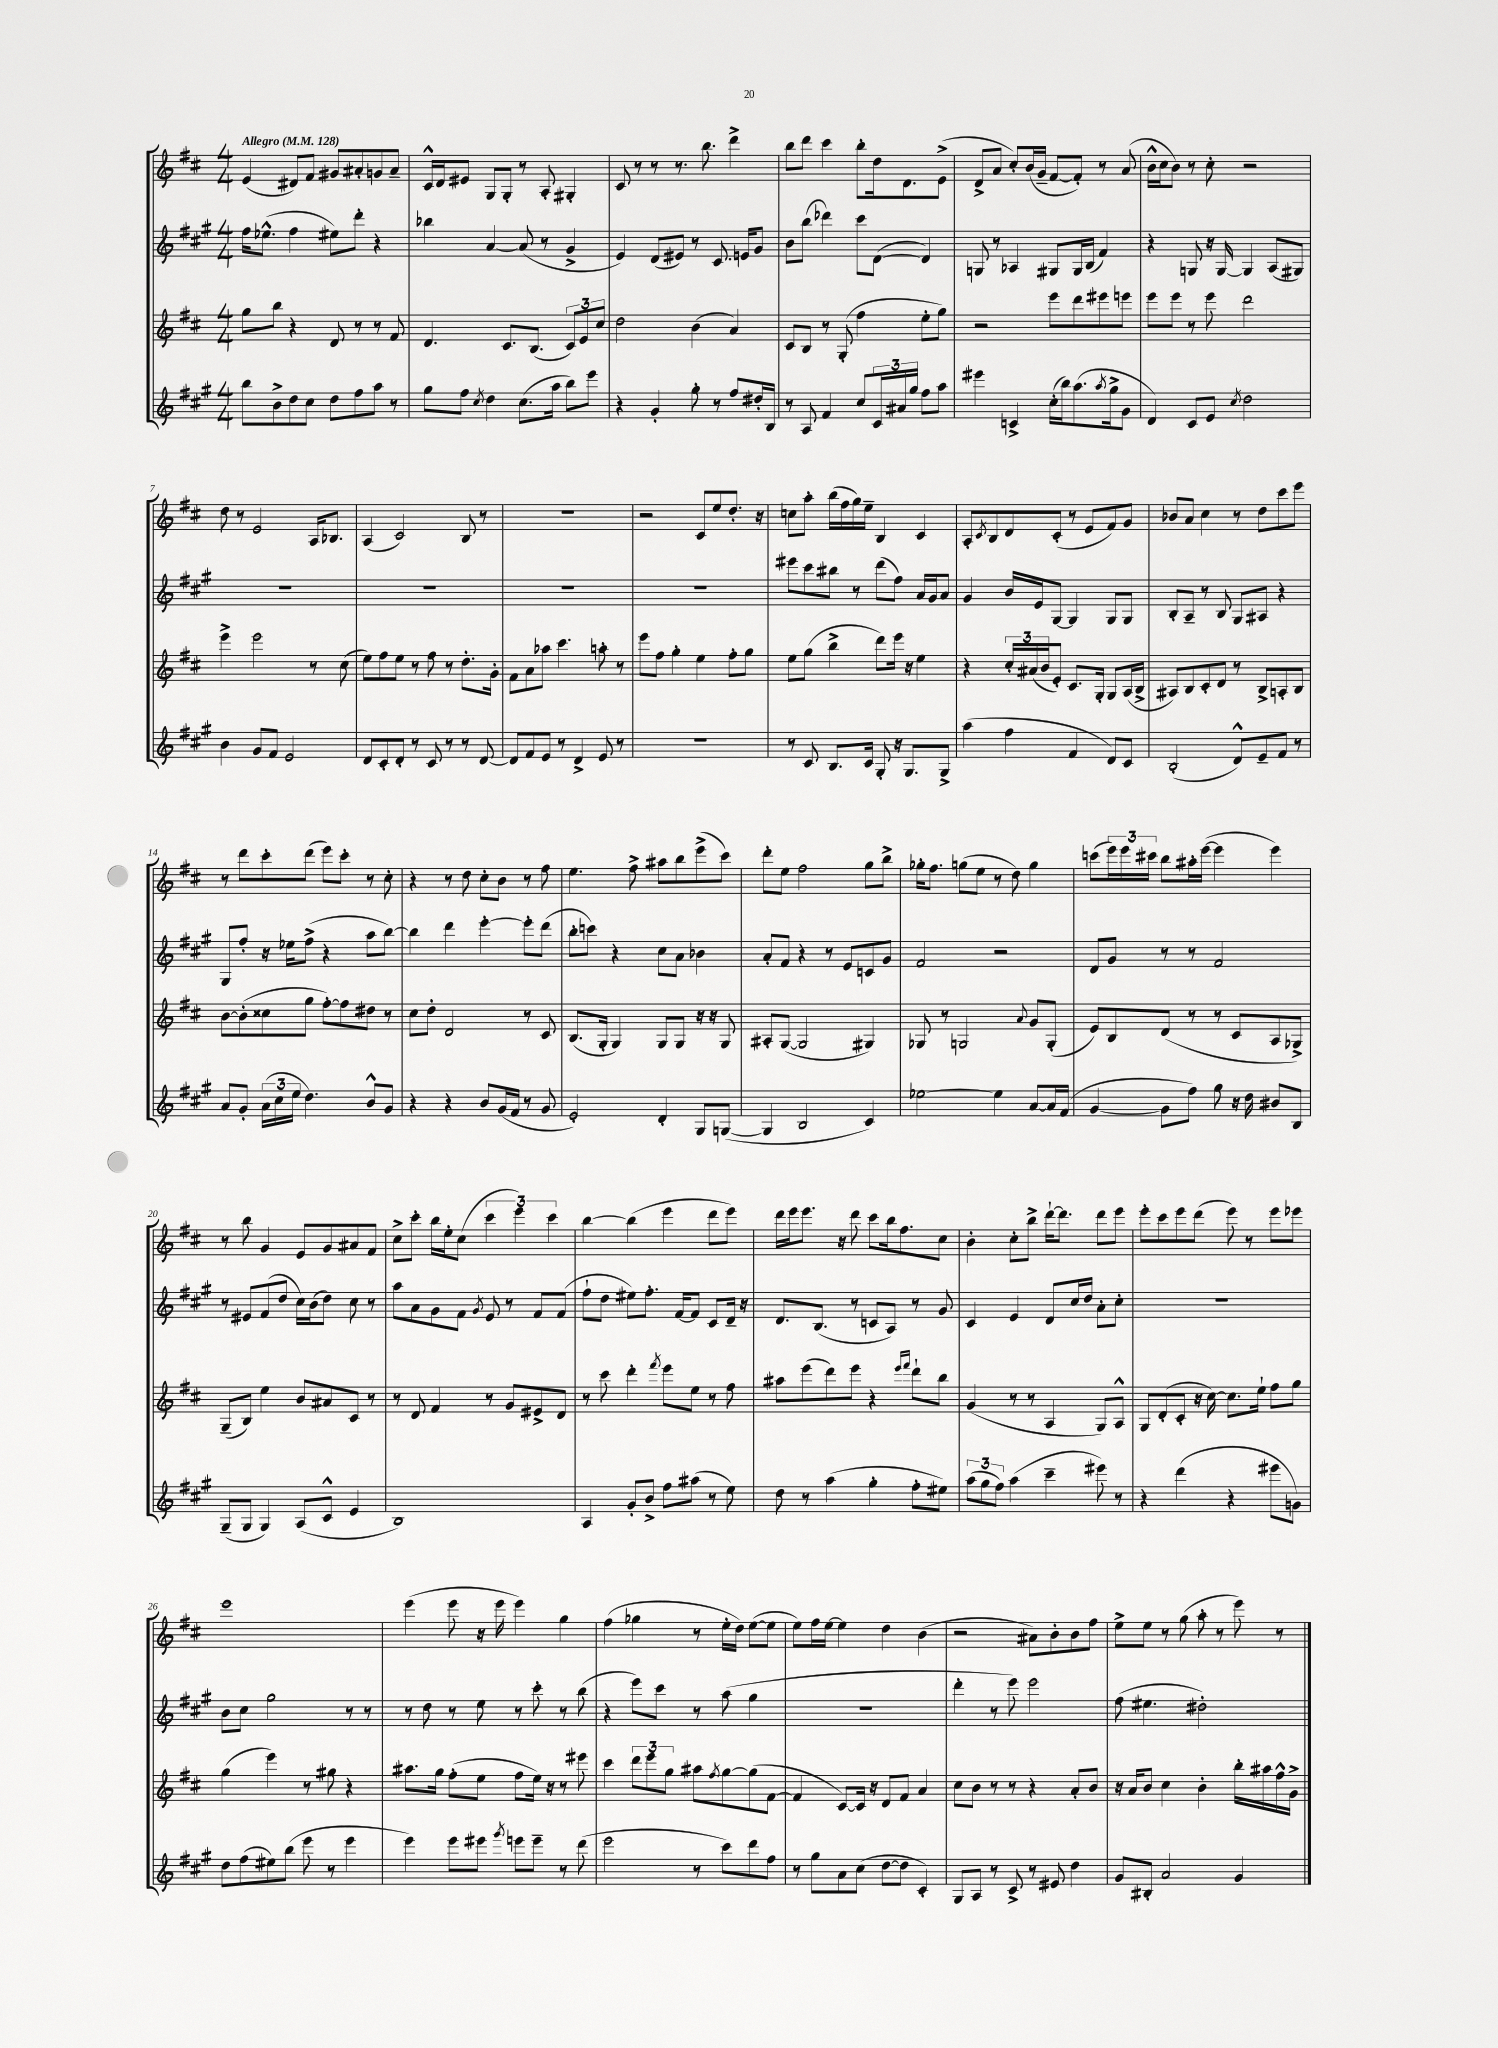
<<
\new StaffGroup <<
\new Staff = "s0" {
    \clef treble \key d \major \numericTimeSignature \time 4/4 \tempo "Allegro" 4 = 128
    e'4( dis'8) fis'8 gis'8 ais'8-. g'8 ais'8-- |
    cis'16-^ d'16 eis'8 g8 g8-. r8 a8-. gis4-. |
    cis'8 r8 r8 r8. b''8. d'''4-> |
    b''8 d'''8 cis'''4 b''8-. d''16 d'8. e'8->( |
    d'8-> a'8 cis''8-.) b'16( g'16-- fis'8~ fis'8-.) r8 a'8( |
    b'16-^ cis''16 b'8) r8 cis''8-. r2 |
    d''8 r8 e'2 a16 bes8. |
    a4( cis'2) b8 r8 |
    r1 |
    r2 cis'8 e''8 d''8.-. r16 |
    c''8 a''8-. b''16( fis''16 g''16) e''16-- b4 cis'4 |
    a8-. \acciaccatura { cis'8 } b8 d'8 cis'8-.( r8 e'8 fis'8) g'8 |
    bes'8 a'8 cis''4 r8 d''8 cis'''8 e'''8 |
    r8 d'''8 cis'''8-. d'''8( e'''8) cis'''8-. r8 cis''8-. |
    r4 r8 d''8 cis''8-. b'8 r8 fis''8 |
    e''4. fis''8-> ais''8 b''8 e'''8->( cis'''8) |
    d'''8-. e''8 fis''2 g''8 b''8-> |
    ges''16-. fis''8. g''8( e''8 r8 d''8) g''4 |
    c'''8( \tuplet 3/2 { e'''16) e'''16 cis'''16 } b''8 ais''16-. e'''16~( e'''4 e'''4) |
    r8 b''8 g'4 e'8 g'8 ais'8 fis'8 |
    cis''8-> cis'''8-. b''16 e''16-. cis''8( \tuplet 3/2 { cis'''4 e'''4) cis'''4 } |
    b''4~ b''4( e'''4 d'''8 e'''8) |
    d'''16 e'''16 e'''8. r16 d'''8 cis'''8 b''16 fis''8. cis''8 |
    b'4-. cis''8-. b''8-> d'''16~-! d'''8. d'''8 e'''8 |
    e'''8-. cis'''8 e'''8 d'''8( e'''8) r8 e'''8 ees'''8 |
    e'''1 |
    e'''4( e'''8 r16 e'''16 e'''4) g''4 |
    fis''4( ges''4 r8 e''16-. d''16) e''8~( e''8 |
    e''8) fis''16 e''16~ e''4 d''4 b'4( |
    r2 ais'8) b'8-. b'8 fis''8 |
    e''8-> e''8 r8 g''8( a''8-. r8 e'''8) r8 \bar "|." |
}
\new Staff = "s1" {
    \clef treble \key a \major \numericTimeSignature \time 4/4
    fis''16 ees''8.-^( fis''4 eis''8) d'''8-. r4 |
    bes''4 a'4~ a'8( r8 gis'4-> |
    e'4) d'8( eis'8) r8 cis'8. e'16 gis'8 |
    b'8 b''8( des'''4) cis'''8 d'8~( d'4) |
    g8 r8 aes4 gis8 gis16 b16( fis'4) |
    r4 g8 r16 g16~ g4 a8( gis8) |
    R1 |
    R1 |
    R1 |
    R1 |
    eis'''8 cis'''8 bis''8 r8 d'''8( fis''8) a'16 gis'16 a'8 |
    gis'4 b'16 e'16 gis8~ gis4 gis8 gis8 |
    b8-. a8-- r8 b8 gis8 ais8 r4 |
    gis8 fis''8-. r16 ees''16 fis''8->( r4 a''8 b''8~) |
    b''4 d'''4 e'''4~-. e'''8-. d'''8( |
    b''8-. c'''8) r4 cis''8 a'8 bes'4 |
    a'8-. fis'8 r4 r8 e'8 c'8 gis'8 |
    fis'2 r2 |
    d'8 gis'8 r8 r8 fis'2 |
    r8 eis'8 fis'8( d''8 cis''16) b'16( d''8) cis''8 r8 |
    a''8 a'8 gis'8 fis'8 \acciaccatura { gis'8 } e'8 r8 fis'8 fis'8( |
    fis''8-! d''8 eis''8) fis''8.-. fis'16~ fis'8 cis'8 d'16-- r16 |
    d'8. b8.( r8 c'8 a8) r8 gis'8 |
    cis'4 e'4 d'8 cis''16 d''16 a'8-. cis''8-. |
    R1 |
    b'8 cis''8 gis''2 r8 r8 |
    r8 d''8 r8 e''8 r8 cis'''8-. r8 b''8( |
    r4 e'''8) cis'''8 r8 a''8( gis''4 |
    R1 |
    d'''4-. r8 e'''8) e'''2 |
    fis''8( eis''4. dis''2-.) \bar "|." |
}
\new Staff = "s2" {
    \clef treble \key d \major \numericTimeSignature \time 4/4
    g''8 b''8 r4 d'8 r8 r8 fis'8 |
    d'4. cis'8. b8.( \tuplet 3/2 { cis'8) e'8 cis''8 } |
    d''2 b'4( a'4) |
    cis'8 b8 r8 g8-.( fis''4 e''8-. g''8) |
    r2 e'''8 d'''8 eis'''8 e'''8 |
    e'''8 e'''8 r8 e'''8 d'''2 |
    e'''4-> e'''2 r8 cis''8( |
    e''8) fis''8 e''8 r8 fis''8 r8 d''8.-. g'16-. |
    fis'8 a'8 aes''8 cis'''4. a''8-. r8 |
    e'''8 fis''8 g''4-. e''4 fis''8-. g''8 |
    e''8 g''8( b''4-> d'''8) e'''16 r16 e''4 |
    r4 \tuplet 3/2 { cis''16-. ais'16( b'16 } e'8-.) cis'8. g16-. g8 a16( b16-> |
    ais8) b8 cis'8-. d'8 r8 b8-> a8-. b8 |
    b'8~ b'8-.( cisis''8 g''8 fis''8~-.) fis''8 dis''8 r8 |
    cis''8 d''8-. d'2 r8 cis'8 |
    b8.( g16-. g4) g8 g8 r16 r16 g8 |
    ais8-. g8~( g2 gis4) |
    ges8 r8 g2 \appoggiatura { a'8 } g'8 g8-.( |
    e'8) b8 d'8( r8 r8 cis'8 a8 ges8->) |
    g8--( b8) e''4 b'8 ais'8 cis'8 r8 |
    r8 d'8 fis'4 r8 g'8 eis'8-> d'8 |
    r8 cis'''8 d'''4-. \acciaccatura { fis'''8 } e'''8 e''8 r8 fis''8 |
    ais''8 e'''8( d'''8) e'''8 r4 \grace { e'''16 fis'''16 } d'''8-! b''8 |
    g'4( r8 r8 a4 g8) a8-^ |
    g8 d'8-.( cis'8-. r16 cis''16~) cis''8. e''16-! fis''8 g''8 |
    g''4( e'''4) r8 gis''8 r4 |
    ais''8. g''16 fis''8-.( e''8 fis''8 e''16) r16 r8 eis'''8 |
    cis'''4 \tuplet 3/2 { d'''8 e'''8 g''8 } ais''8 \acciaccatura { fis''8 } g''8~ g''8( fis'8~ |
    fis'4 cis'8~) cis'16 r16 d'8 fis'8 a'4 |
    cis''8 b'8 r8 r8 r4 a'8-. b'8 |
    r16 a'16 b'8 cis''4 b'4-. b''16-. ais''16 fis''16-^ g'16-> \bar "|." |
}
\new Staff = "s3" {
    \clef treble \key a \major \numericTimeSignature \time 4/4
    b''8 b'8-> d''8 cis''8 d''8 fis''8 a''8 r8 |
    gis''8 fis''8 \acciaccatura { cis''8 } d''4 cis''8.( a''16 b''8) e'''8 |
    r4 gis'4-. gis''8-. r8 fis''8 dis''16-. b16 |
    r8 a8 fis'4 cis''8 \tuplet 3/2 { cis'16 ais'16 gis''16 } fis''8 a''8 |
    eis'''4 c'4-> cis''16-.( b''16) a''8.( \acciaccatura { a''8 } gis''16-> gis'8 |
    d'4) cis'8 e'8 \acciaccatura { cis''8 } d''2 |
    b'4 gis'8 fis'8 e'2 |
    d'8 cis'8-. d'8-. r8 cis'8 r8 r8 d'8~ |
    d'8 fis'8 e'8 r8 d'4-> e'8 r8 |
    R1 |
    r8 cis'8 b8. cis'16 gis8-. r16 gis8. gis8-> |
    a''4( fis''4 fis'4 d'8) cis'8 |
    b2-.( d'8-^) e'8-- fis'8 r8 |
    a'8 gis'8-. \tuplet 3/2 { a'16( cis''16 e''16 } d''4.) b'8-^ gis'8 |
    r4 r4 b'8 gis'16( fis'16 r8 gis'8 |
    e'2-.) d'4-. gis8 g8~( |
    g4 b2 cis'4) |
    ees''2~ ees''4 a'8~ a'16 fis'16( |
    gis'4~ gis'8 fis''8) gis''8 r16 d''16 bis'8 b8 |
    gis8--( gis8 gis4) a8( cis'8-^ e'4 |
    b1) |
    a4 gis'8-. b'8-> fis''8 ais''8( r8 e''8) |
    d''8 r8 a''4( gis''4-. fis''8-. eis''8) |
    \tuplet 3/2 { a''8( gis''8 fis''8) } a''4( cis'''4-- eis'''8) r8 |
    r4 d'''4( r4 eis'''8 g'8) |
    d''8 fis''8( eis''8) b''8( e'''8 r8 e'''4 |
    e'''4) e'''8 eis'''8 \acciaccatura { gis'''8 } e'''8 e'''8-- r8 d'''8( |
    e'''2 r8 cis'''8) d'''8 fis''8 |
    r8 gis''8 a'8 cis''8( d''8~ d''8 cis'4-.) |
    gis8 a8 r8 cis'8-> r8 eis'8 d''4 |
    gis'8 bis8-. a'2 gis'4 \bar "|." |
}
>>
>>
